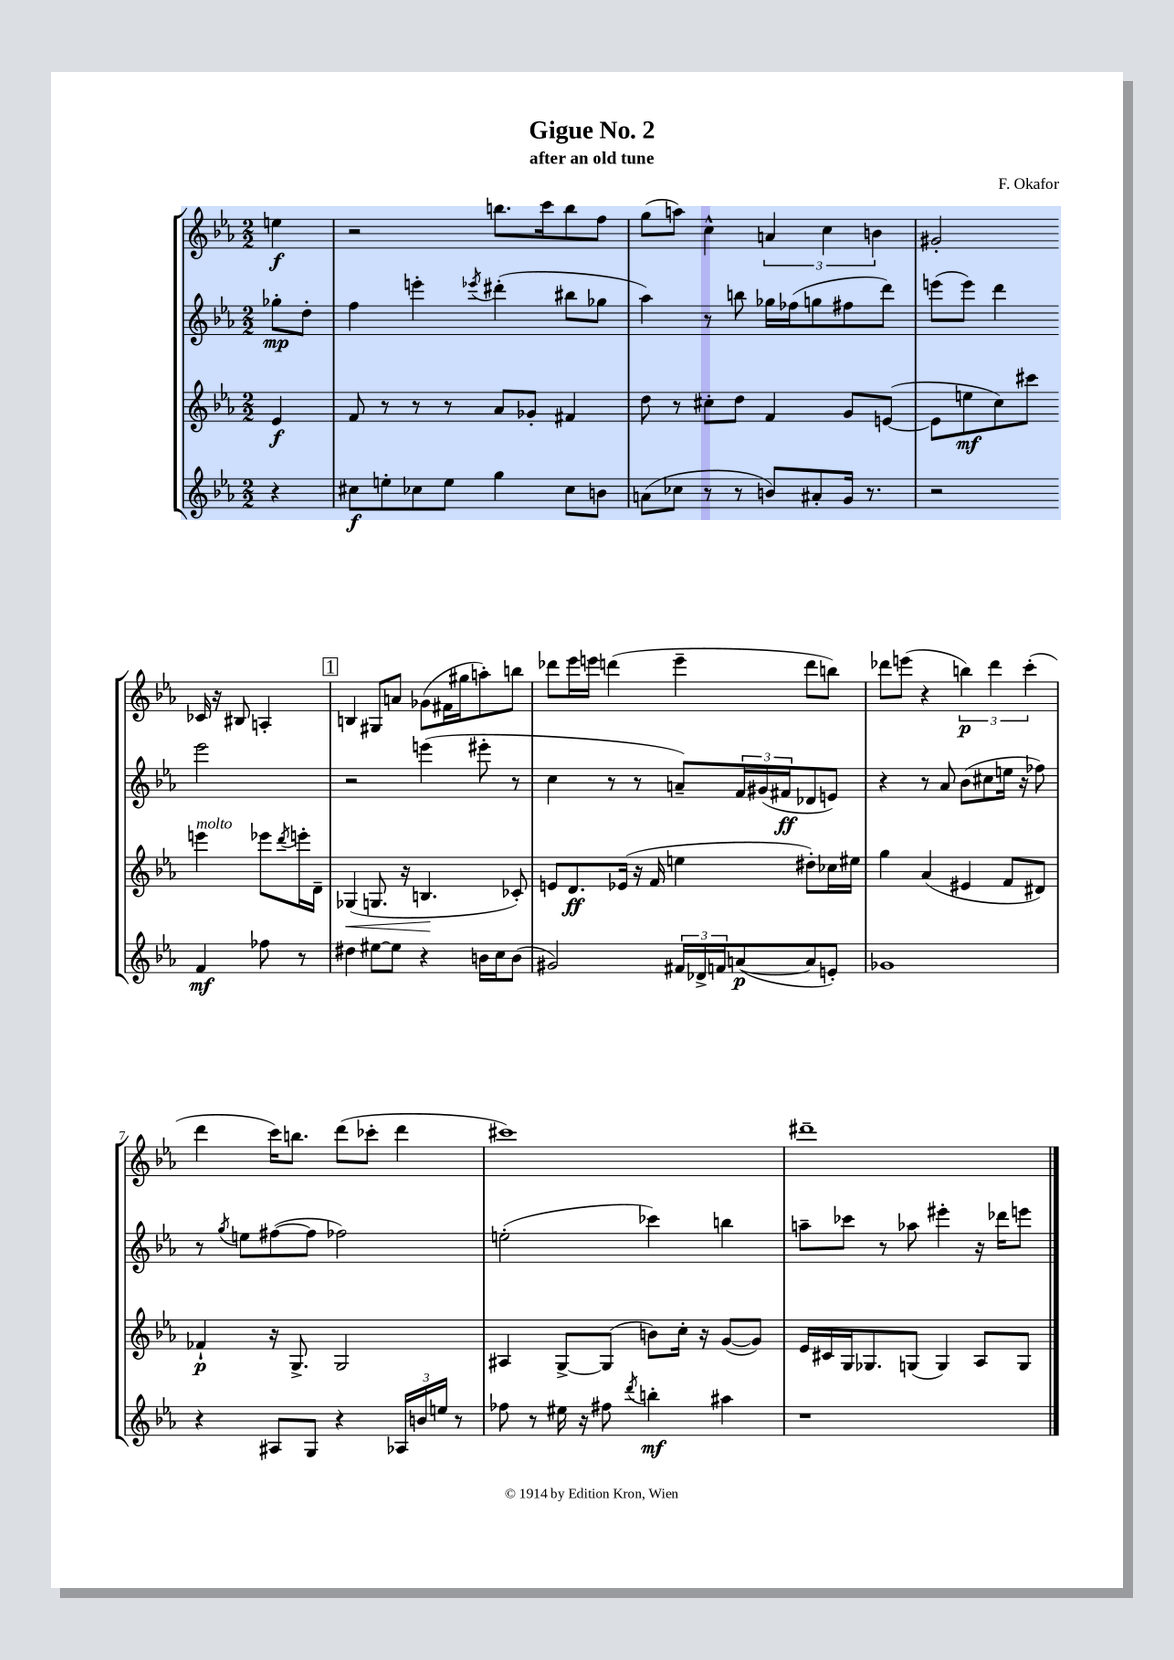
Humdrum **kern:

**kern	**kern	**kern	**kern
*staff4	*staff3	*staff2	*staff1
*clefG2	*clefG2	*clefG2	*clefG2
*k[b-e-a-]	*k[b-e-a-]	*k[b-e-a-]	*k[b-e-a-]
*M2/2	*M2/2	*M2/2	*M2/2
4r	4e-	8gg-'	4ee
.	.	8dd'	.
=	=	=	=
8cc#	8f	4ff	2r
8ee'	8r	.	.
8cc-	8r	4eee'	.
8ee	8r	.	.
.	.	8qeee-	.
4gg	8a-	(4ddd#'	8.bb
.	8g-'	.	.
.	.	.	16ccc
8cc-	4f#	8bb#	8bb
8b	.	8gg-	8ff
=	=	=	=
(8a	8dd	4aa-)	(8gg
8cc-	8r	.	8aa)
8r	8cc#'	8r	4cc^^
8r	8dd	8bb	.
8b)	4f	16gg-	6a
.	.	(16ff-	.
8a#'	.	8gg	.
.	.	.	6cc
16g	8g	8ff#	.
8.r	.	.	.
.	.	.	6b
.	([8e	8ddd)	.
=	=	=	=
2r	8e]	(8eee	2g#'
.	8ee	8eee)	.
.	8cc)	4ddd	.
.	8ccc#	.	.
4f	4eee	2eee	16c-
.	.	.	16r
.	.	.	8B#
8ff-	8eee-	.	4A'
.	8qddd	.	.
8r	16eee'	.	.
.	16d~	.	.
=	=	=	=
4dd#	(4G-	2r	4B
[8ee#	8.G	.	8G#
8ee#]	.	.	8a
.	16r	.	.
4r	4.B	(4eee	(8g-
.	.	.	16f#
.	.	.	16gg#
16b	.	8eee#'	8aa')
16cc	.	.	.
(8b	8c-')	8r	8bb
=	=	=	=
2g#)	8e	4cc	8ddd-
.	8.d	.	16eee-
.	.	.	16eee
.	.	8r	(4ddd
.	(16e-	.	.
.	16r	8r	.
.	16f	.	.
24f#	4ee	8a~)	4eee~
24d-^	.	.	.
24f	.	.	.
([8a	.	24f	.
.	.	(24g#	.
.	.	24f#	.
8a]	8dd#')	8d-	8ddd
8e')	16cc-	8e)	8bb)
.	16ee#	.	.
=	=	=	=
1g-	4gg	4r	8ddd-
.	.	.	(8eee
.	(4a-	8r	4r
.	.	8a-	.
.	4e#	(8b-	6bb)
.	.	8cc#	.
.	.	.	6ddd-
.	8f	16ee	.
.	.	16r	.
.	.	.	(6ccc'
.	8d#)	8ff-)	.
=	=	=	=
4r	4f-`	8r	4ddd
.	.	8qgg	.
.	.	8ee	.
8A#	16r	([8ff#	16ccc)
.	8.G^	.	8.bb
8G	.	8ff#]	.
4r	2G	2ff-)	(8ddd
.	.	.	8ccc-'
24A-	.	.	4ddd
24b	.	.	.
24ee	.	.	.
8r	.	.	.
=	=	=	=
8ff-	4A#	(2ee'	1ccc#)
8r	.	.	.
16ee#	[8G^	.	.
16r	.	.	.
8ff#	(8G]	.	.
8qddd	.	.	.
4bb'	8b)	4ccc-)	.
.	16cc'	.	.
.	16r	.	.
4aa#	([8g	4bb	.
.	8g])	.	.
=	=	=	=
1r	16e-	8aa~	1ddd#~
.	16c#	.	.
.	16G	8ccc-	.
.	8.G-	.	.
.	.	8r	.
.	(8G	8aa-	.
.	4G)	4eee#'	.
.	8A-	16r	.
.	.	16ddd-	.
.	8G	8eee	.
==	==	==	==
*-	*-	*-	*-
